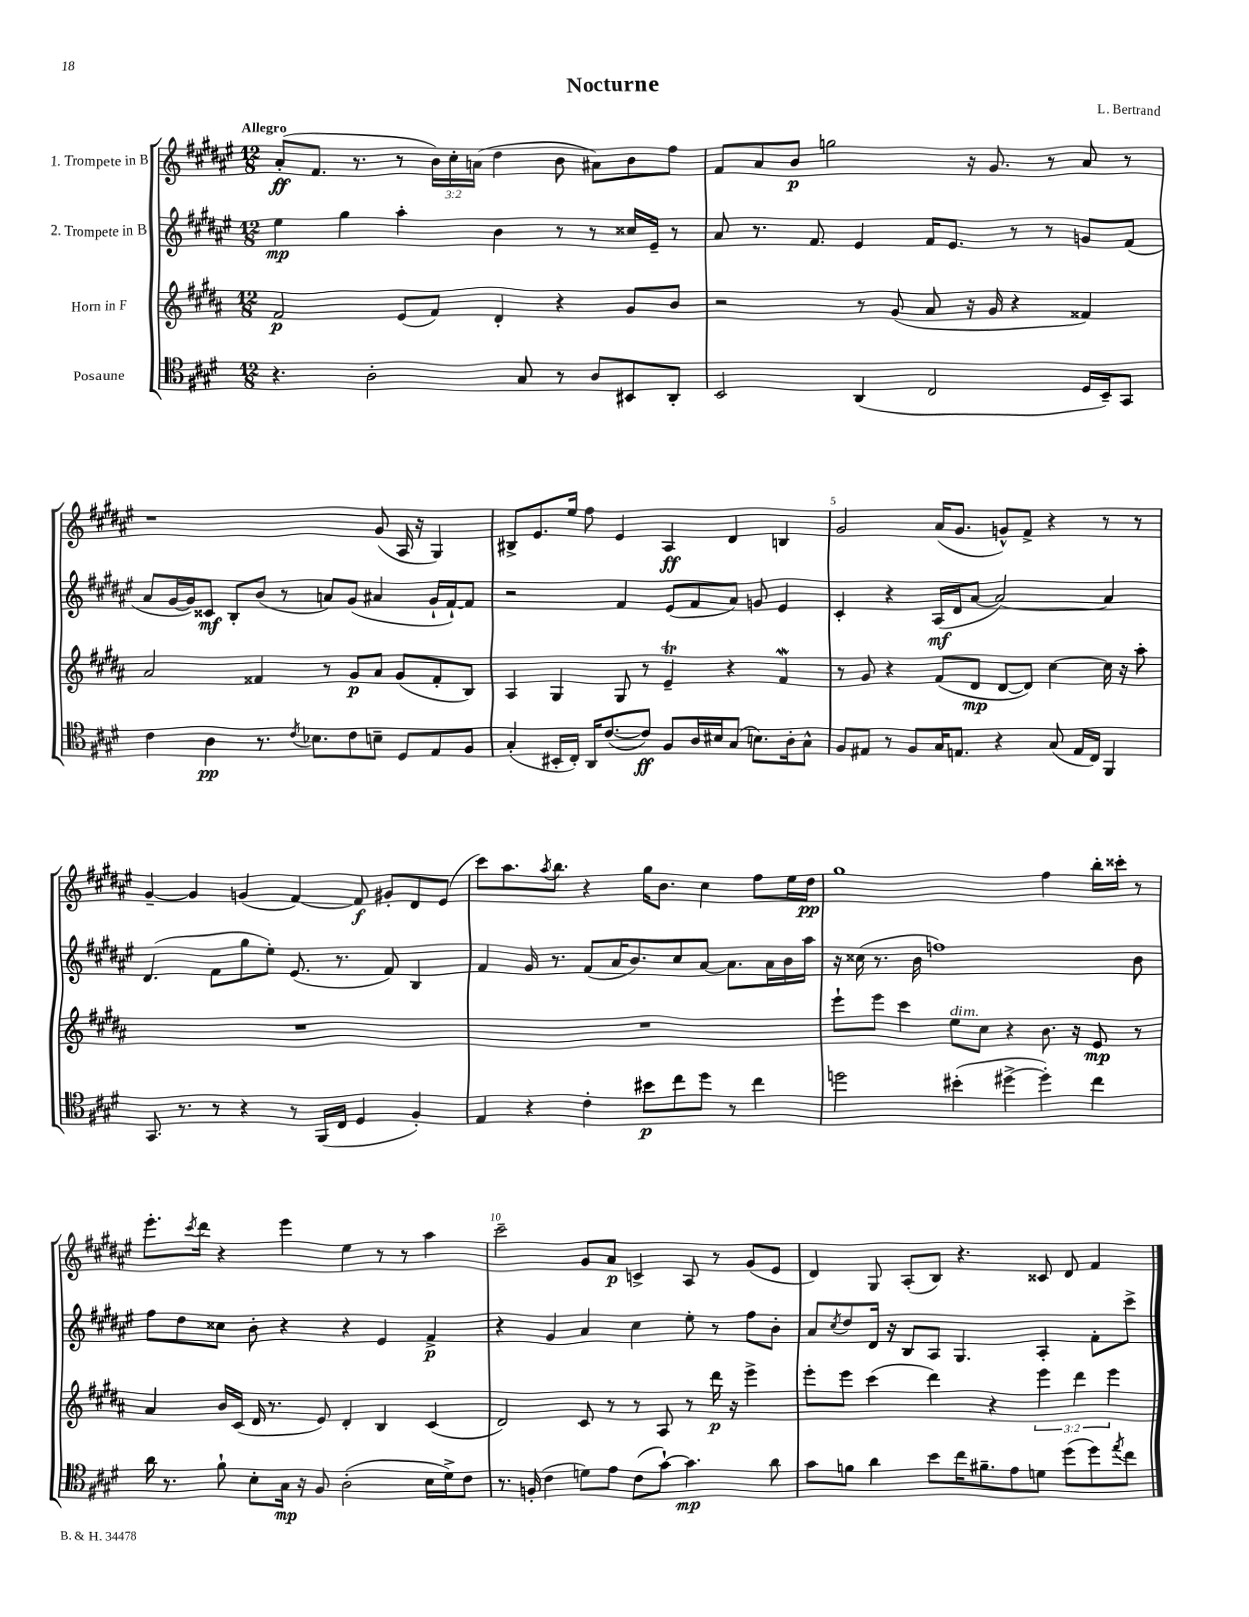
\header { title = "Nocturne" composer = "L. Bertrand" }
<<
\new StaffGroup <<
\new Staff = "s0" \with { instrumentName = "1. Trompete in B" } {
    \clef treble \key fis \major \numericTimeSignature \time 12/8 \override Staff.TupletNumber.text = #tuplet-number::calc-fraction-text \tempo "Allegro"
    ais'8-.\ff( fis'8. r8. r8 \tuplet 3/2 { b'16) cis''16-. a'16( } dis''4 b'8 ais'8) b'8 fis''8 |
    fis'8 ais'8 b'8\p g''2 r16 gis'8. r8 ais'8 r8 |
    r1 gis'8( ais16 r16 gis4) |
    bis8-> eis'8. eis''16 fis''8 eis'4 ais4\ff dis'4 b4 |
    gis'2 ais'16( gis'8. g'8-^) fis'8-> r4 r8 r8 |
    gis'4~-- gis'4 g'4( fis'4~) fis'8\f gis'8-. dis'8 eis'8( |
    cis'''8) ais''8. \acciaccatura { ais''8 } b''8. r4 gis''16 b'8. cis''4 fis''8 eis''16 dis''16\pp |
    gis''1 fis''4 b''16-. cisis'''16-. r8 |
    eis'''8.-. \acciaccatura { cis'''8 } dis'''16 r4 eis'''4 eis''4 r8 r8 ais''4 |
    cis'''2-- gis'8 ais'8\p c'4-> ais8 r8 gis'8( eis'8 |
    dis'4) gis8 ais8-.( b8) r4. cisis'8 dis'8 fis'4 \bar "|." |
}
\new Staff = "s1" \with { instrumentName = "2. Trompete in B" } {
    \clef treble \key fis \major \numericTimeSignature \time 12/8
    eis''4\mp gis''4 ais''4-. b'4 r8 r8 cisis''16 eis'16-- r8 |
    ais'8 r8. fis'8. eis'4 fis'16 eis'8. r8 r8 g'8 fis'8( |
    ais'8 gis'16~ gis'16) cisis'8\mf b8-. b'8( r8 a'8) gis'8( ais'4 gis'16-! fis'16~-!) fis'8 |
    r2 fis'4 eis'8( fis'8 ais'8) g'8 eis'4 |
    cis'4-. r4 ais16\mf( dis'16 ais'8~ ais'2~) ais'4 |
    dis'4.( fis'8 gis''8 eis''8-.) eis'8.( r8. fis'8) b4 |
    fis'4 gis'16 r8. fis'8( ais'16 b'8.) cis''8 ais'8~ ais'8. ais'16 b'16 ais''16 |
    r16 cisis''16( r8. b'16 f''1) b'8 |
    fis''8 dis''8 cisis''8 b'8-. r4 r4 eis'4 fis'4->\p |
    r4 gis'4 ais'4 cis''4 eis''8-. r8 fis''8 b'8-. |
    ais'8 \acciaccatura { cis''8 } dis''8 dis'16 r16 b8 ais8 gis4. ais4-. fis'8-. cis'''8-> \bar "|." |
}
\new Staff = "s2" \with { instrumentName = "Horn in F" } {
    \clef treble \key b \major \numericTimeSignature \time 12/8 \override Staff.TupletNumber.text = #tuplet-number::calc-fraction-text
    fis'2\p e'8( fis'8) dis'4-. r4 gis'8 b'8 |
    r2 r8 gis'8( ais'8 r16 gis'16 r4 fisis'4) |
    ais'2 fisis'4 r8 gis'8\p ais'8 gis'8( fisis'8-. b8) |
    ais4 gis4 gis8 r8 e'4--\trill r4 fis'4\mordent |
    r8 gis'8 r4 fis'8( dis'8\mp dis'8~ dis'8) cis''4~ cis''16 r16 ais''8-. |
    R1. |
    R1. |
    e'''8-! e'''8 cis'''4 e''8^\markup { \italic "dim." } cis''8 r4 b'8. r16 e'8\mp r8 |
    ais'4 b'16 cis'16( dis'16 r8. e'8) dis'4-. b4 cis'4( |
    dis'2) cis'8 r8 r8 ais8 r8 dis'''16\p r16 e'''4-> |
    e'''8-. e'''8 cis'''4( dis'''4) r4 \tuplet 3/2 { e'''4 dis'''4 e'''4 } \bar "|." |
}
\new Staff = "s3" \with { instrumentName = "Posaune" } {
    \clef tenor \key e \major \numericTimeSignature \time 12/8
    r4. a2-. gis8 r8 a8 bis,8 a,8-. |
    b,2 a,4( cis2 dis16 b,16--) gis,8 |
    cis'4 a4\pp r8. \acciaccatura { cis'8 } bes8. cis'8 b8-- dis8 e8 fis8 |
    gis4-.( bis,16-. cis16-.) a,16 cis'8.~( cis'8\ff) fis8 a16 bis16 gis8( b8.) a16-. gis8-^ |
    fis8 eis8 r8 fis8 gis16 e8. r4 gis8( e16 cis16) fis,4 |
    gis,8. r8. r8 r4 r8 fis,16( cis16 dis4 fis4-.) |
    e4 r4 cis'4-. bis'8\p cis''8 dis''8 r8 cis''4 |
    d''2 bis'4-.( dis''4~-> dis''4-.) cis''4 |
    a'16 r8. fis'8-! b8-. gis16\mp r16 fis8 a2-.( b16 dis'16->) cis'8 |
    r8. f16-.( cis'4 d'8) e'8 cis'8( gis'8~-!) gis'4.\mp a'8 |
    gis'8 f'8 a'4 b'8 cis''16 fis'8.-- e'8 d'8 dis''8( dis''8) \acciaccatura { e''8 } cis''8 \bar "|." |
}
>>
>>
\layout { \context { \Score \override BarNumber.break-visibility = ##(#f #t #t) barNumberVisibility = #(every-nth-bar-number-visible 5) } }
